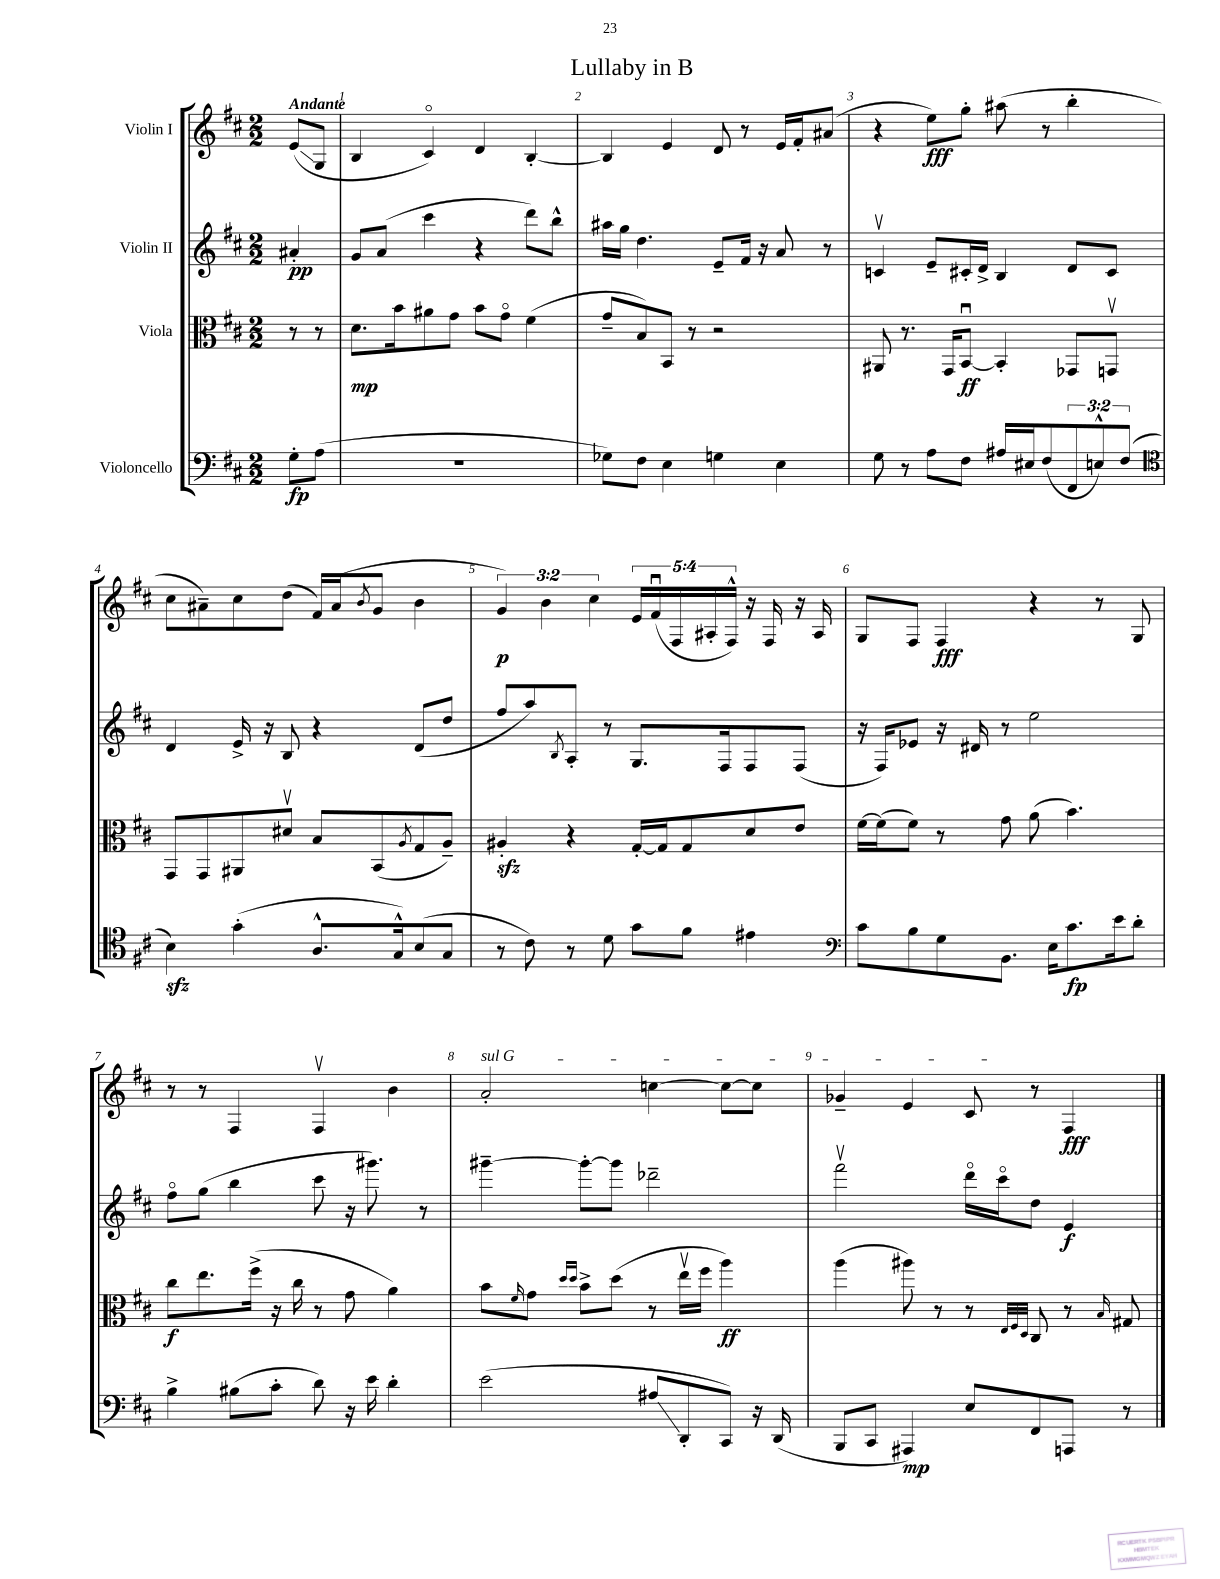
\header { title = "Lullaby in B" }
<<
\new StaffGroup <<
\new Staff = "s0" \with { instrumentName = "Violin I" } {
    \clef treble \key d \major \numericTimeSignature \time 2/2 \override Staff.TupletNumber.text = #tuplet-number::calc-fraction-text \partial 4 \tempo "Andante"
    e'8\glissando( g8 |
    b4 cis'4\flageolet) d'4 b4~-. |
    b4 e'4 d'8 r8 e'16 fis'16-. ais'8( |
    r4 e''8\fff) g''8-. ais''8( r8 b''4-. |
    cis''8 ais'8--) cis''8 d''8( fis'16) ais'16( \acciaccatura { b'8 } g'8 b'4 |
    \tuplet 3/2 { g'4\p) b'4 cis''4 } \tuplet 5/4 { e'16 fis'16\downbow( fis16 ais16-. fis16-^) } r16 fis16 r16 ais16 |
    g8 fis8 fis4\fff r4 r8 g8 |
    r8 r8 fis4 fis4\upbow b'4 |
    \once \override TextSpanner.bound-details.left.text = \markup { \italic "sul G" } a'2-.\startTextSpan c''4~ c''8~ c''8 |
    ges'4-- e'4 cis'8\stopTextSpan r8 fis4\fff \bar "|." |
}
\new Staff = "s1" \with { instrumentName = "Violin II" } {
    \clef treble \key d \major \numericTimeSignature \time 2/2 \partial 4
    ais'4-.\pp |
    g'8 a'8( cis'''4 r4 d'''8) b''8-^ |
    ais''16 g''16 d''4. e'8-- fis'16 r16 a'8 r8 |
    c'4\upbow e'8-- cis'16-. d'16-> b4 d'8 cis'8 |
    d'4 e'16-> r16 b8 r4 d'8( d''8 |
    fis''8 a''8) \acciaccatura { b8 } a8-. r8 g8. fis16 fis8 fis8( |
    r16 fis16) ees'8 r16 dis'16 r8 e''2 |
    fis''8\flageolet g''8( b''4 cis'''8 r16 gis'''8.) r8 |
    gis'''4~-- gis'''8~-. gis'''8 des'''2-- |
    fis'''2\upbow d'''16\flageolet cis'''16\flageolet d''8 e'4\f \bar "|." |
}
\new Staff = "s2" \with { instrumentName = "Viola" } {
    \clef alto \key d \major \numericTimeSignature \time 2/2 \partial 4
    r8 r8 |
    d'8.\mp b'16 ais'8 g'8 b'8 g'8\flageolet fis'4( |
    g'8-- b8) b,8 r8 r2 |
    ais,8 r8. g,16 b,8~\downbow\ff b,4-. ges,8 g,8\upbow |
    g,8 g,8 ais,8 dis'8\upbow b8 b,8( \acciaccatura { a8 } g8 a8--) |
    ais4-.\sfz r4 g16~-. g16 g8 d'8 e'8 |
    fis'16~ fis'16( fis'8) r8 g'8 a'8( b'4.) |
    cis''8\f e''8. fis''16->( r16 cis''16 r8 g'8 a'4) |
    b'8 \grace { fis'16 } g'8 \grace { d''16 d''16 } b'8-> d''8( r8 e''16\upbow fis''16 a''4\ff) |
    a''4( ais''8) r8 r8 \grace { e32 fis32 d32 } cis8 r8 \grace { b16 } gis8 \bar "|." |
}
\new Staff = "s3" \with { instrumentName = "Violoncello" } {
    \clef bass \key d \major \numericTimeSignature \time 2/2 \override Staff.TupletNumber.text = #tuplet-number::calc-fraction-text \partial 4
    g8-.\fp a8( |
    R1 |
    ges8) fis8 e4 g4 e4 |
    g8 r8 a8 fis8 ais16 eis16 fis8( \tuplet 3/2 { fis,8 e8-^) fis8( } |
    \clef tenor b4\sfz) g'4-.( a8.-^ g16-^) b8( g8 |
    r8 cis'8) r8 d'8 g'8 fis'8 eis'4 |
    \clef bass cis'8 b8 g8 b,8. e16 cis'8.\fp e'16 d'8-. |
    b4-> bis8( cis'8-. d'8) r16 e'16 d'4-. |
    e'2( ais8\glissando d,8-. cis,8) r16 d,16( |
    b,,8 cis,8 ais,,4\mp) e8 fis,8 a,,8 r8 \bar "|." |
}
>>
>>
\layout { \context { \Score \override BarNumber.break-visibility = ##(#f #t #t) barNumberVisibility = #all-bar-numbers-visible } }
